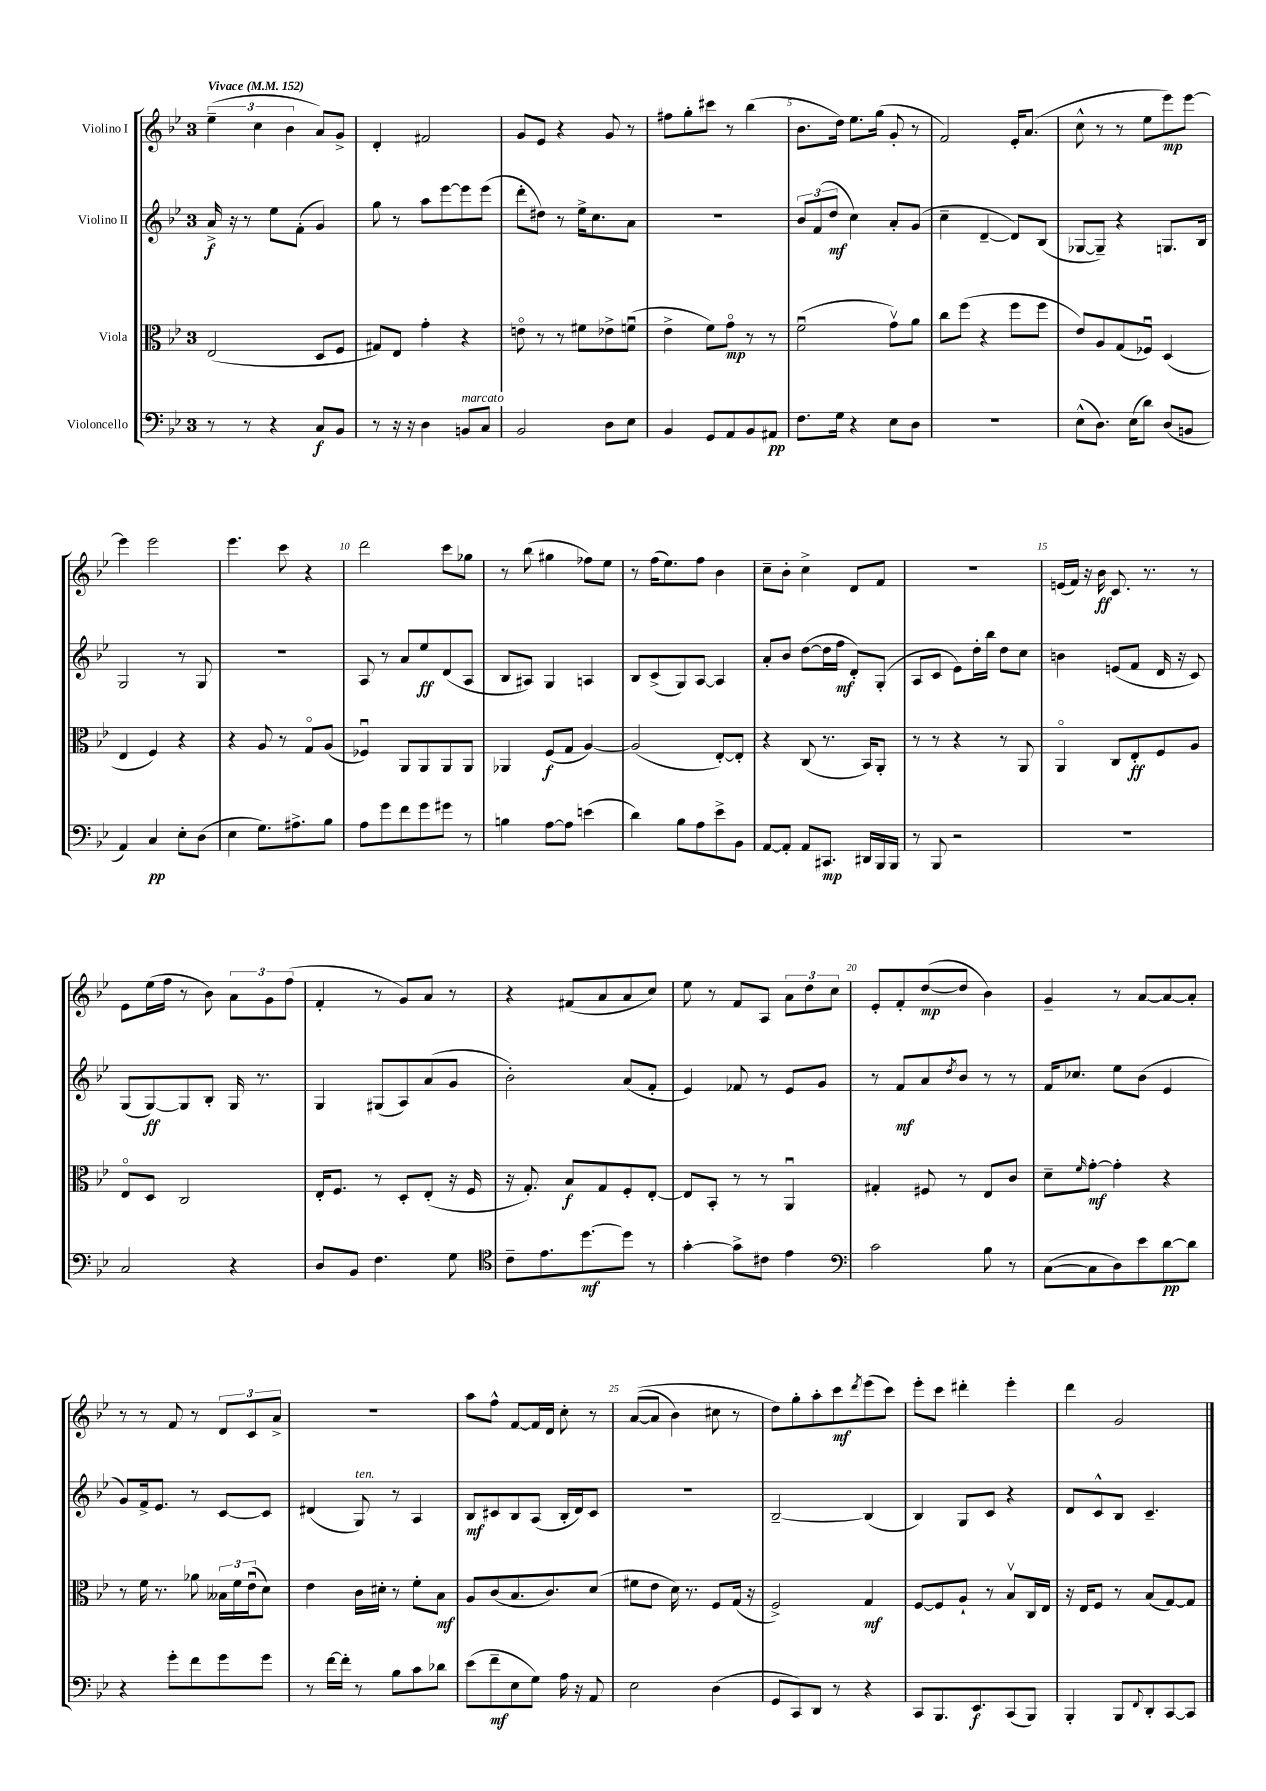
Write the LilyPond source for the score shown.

<<
\new StaffGroup <<
\new Staff = "s0" \with { instrumentName = "Violino I" } {
    \clef treble \key bes \major \once \override Staff.TimeSignature.style = #'single-digit \time 3/4 \tempo "Vivace" 4 = 152
    \tuplet 3/2 { ees''4--( c''4 bes'4 } a'8) g'8-> |
    d'4-. fis'2 |
    g'8 ees'8 r4 g'8 r8 |
    fis''8 g''8-. cis'''8 r8 bes''4( |
    bes'8. d''16) ees''8. g''16( g'8-. r8 |
    f'2) ees'16-. a'8.( |
    c''8-^ r8 r8 ees''8 ees'''8\mp) ees'''8~ |
    ees'''4 ees'''2 |
    ees'''4. c'''8 r4 |
    d'''2 c'''8 ges''8 |
    r8 bes''8( gis''4 fes''8) ees''8 |
    r8 f''16( ees''8.) f''8 bes'4 |
    c''8-- bes'8-. c''4-> d'8 f'8 |
    R2. |
    e'16( f'16) r16 bes'16\ff c'8. r8. r8 |
    ees'8 ees''16( f''16 r8 bes'8) \tuplet 3/2 { a'8 g'8 f''8( } |
    f'4-. r8 g'8) a'8 r8 |
    r4 fis'8( a'8 a'8 c''8) |
    ees''8 r8 f'8 a8 \tuplet 3/2 { a'8 d''8 c''8 } |
    ees'8-. f'8-. d''8~\mp( d''8 bes'4) |
    g'4-- r8 a'8~ a'8~ a'8-. |
    r8 r8 f'8 r8 \tuplet 3/2 { d'8 c'8 a'8-> } |
    R2. |
    a''8 f''8-^ f'8~ f'16 d'16 c''8-. r8 |
    a'8~(\( a'8 bes'4) cis''8 r8 |
    d''8\) g''8-. a''8-. c'''8\mf \acciaccatura { d'''8 } ees'''8( c'''8) |
    ees'''8-. c'''8 dis'''4-. ees'''4-. |
    d'''4 g'2 \bar "|." |
}
\new Staff = "s1" \with { instrumentName = "Violino II" } {
    \clef treble \key bes \major \once \override Staff.TimeSignature.style = #'single-digit \time 3/4
    a'16->\f r16 r8 ees''8 f'8-.( g'4) |
    g''8 r8 a''8 ees'''8~ ees'''8 ees'''8( |
    d'''8-. dis''8) r8 ees''16-> c''8. a'8 |
    R2. |
    \tuplet 3/2 { bes'8 f'8( d''8\mf } c''4) a'8-. g'8( |
    c''4-- d'4~-- d'8) bes8( |
    ges8~ ges8--) r4 g8. bes16 |
    g2 r8 g8 |
    R2. |
    a8 r8 a'8 ees''8\ff d'8( a8 |
    bes8 ais8) g4 a4 |
    bes8 c'8->( g8) a8~ a4 |
    a'8-. bes'8 d''8~( d''16 f''16\mf d'8-.) g8-.( |
    a8 c'8 ees'8) d''16-. bes''16 d''8 c''8 |
    b'4 e'8( f'8 d'16 r16 c'8) |
    g8( g8~\ff) g8 bes8-. g16 r8. |
    g4 gis8( a8) a'8( g'8 |
    bes'2-.) a'8( f'8-. |
    ees'4) fes'8 r8 ees'8 g'8 |
    r8 f'8\mf a'8 \acciaccatura { d''8 } bes'8 r8 r8 |
    f'16 ces''8. ees''8 bes'8( ees'4 |
    g'8) f'16-> ees'8. r8 c'8~ c'8 |
    dis'4( g8^\markup { \italic "ten." }) r8 a4 |
    bes8\mf cis'8 bes8 a8( bes16-. d'16) cis'8 |
    R2. |
    bes2~-- bes4( |
    bes4) g8 c'8 r4 |
    d'8 c'8-^ bes8 c'4.-- \bar "|." |
}
\new Staff = "s2" \with { instrumentName = "Viola" } {
    \clef alto \key bes \major \once \override Staff.TimeSignature.style = #'single-digit \time 3/4
    ees2( d8 f8 |
    gis8) ees8 g'4-. r4 |
    e'8\flageolet r8 r8 fis'8 ees'8-> f'8\downbow( |
    ees'4-> f'8) g'8\flageolet\mp r8 r8 |
    f'2\downbow( g'8\upbow) a'8 |
    c''8 f''8( r4 f''8 f''8 |
    ees'8) a8 g8( fes8\downbow) d4( |
    ees4 f4) r4 |
    r4 a8 r8 g8\flageolet a8( |
    fes4\downbow) a,8 a,8 a,8 a,8 |
    aes,4 f8\f( g8 a4~) |
    a2( ees8~-.) ees8-. |
    r4 c8( r8. bes,16) a,8-. |
    r8 r8 r4 r8 a,8 |
    a,4\flageolet c8 ees8-.\ff f8 a8 |
    ees8\flageolet d8 c2 |
    ees16-. f8. r8 d8-. ees8-.( r16 f16 |
    r16 g8.-.) bes8\f g8 f8-. ees8~-. |
    ees8 bes,8-. r8 r8 a,4\downbow |
    gis4-. fis8 r8 ees8 c'8 |
    d'8-- \grace { f'16 } g'8~-.\mf g'4-. r4 |
    r8 f'16 r8. aes'8 \tuplet 3/2 { beses16 f'16 ees'16\downbow( } d'8) |
    ees'4 c'16 dis'16-. r8 f'8-. bes8\mf |
    a8 c'8( bes8. c'8.) d'8( |
    fis'8 ees'8 d'16) r8. f8 g16( r16 |
    f2->) g4\mf |
    f8~ f8 a8-! r8 bes8\upbow c16 ees16 |
    r16 ees16 f8 r8 bes8( g8~) g8 \bar "|." |
}
\new Staff = "s3" \with { instrumentName = "Violoncello" } {
    \clef bass \key bes \major \once \override Staff.TimeSignature.style = #'single-digit \time 3/4
    r8 r8 r4 c8\f bes,8 |
    r8 r16 r16 d4 b,8^\markup { \italic "marcato" } c8 |
    bes,2 d8 ees8 |
    bes,4 g,8 a,8 bes,8 ais,8\pp |
    f8. g16 r4 ees8 d8 |
    R2. |
    ees8-^( d8.) ees16( d'8) d8( b,8 |
    a,4) c4\pp ees8-. d8( |
    ees4 g8.) ais8.-> bes8 |
    a8 g'8 f'8 g'8 gis'8 r8 |
    b4 a8~ a8 e'4( |
    d'4) bes8 a8 ees'8-> bes,8 |
    a,8~ a,8-. a,8 cis,8.\mp dis,16 bes,,16 bes,,16 |
    r8 bes,,8 r2 |
    R2. |
    c2 r4 |
    d8 bes,8 f4. g8 |
    \clef tenor c'8-- ees'8. d''8.~\mf d''8 r8 |
    g'4~-. g'8-> cis'8 ees'4 |
    \clef bass c'2 bes8 r8 |
    c8~( c8 d8) ees'8 d'8~\pp d'8 |
    r4 g'8-. f'8 g'8 g'8 |
    r8 f'16~ f'16-. r8 bes8 c'8 des'8 |
    ees'8( f'8--\mf ees8 g8) a16 r16 a,8 |
    ees2 d4( |
    g,8 c,8) d,8 r8 r4 |
    c,8 bes,,8. ees,8.\f c,8( bes,,8) |
    bes,,4-. bes,,8 \appoggiatura { f,8 } d,8-. c,8~ c,8 \bar "|." |
}
>>
>>
\layout { \context { \Score \override BarNumber.break-visibility = ##(#f #t #t) barNumberVisibility = #(every-nth-bar-number-visible 5) } }
